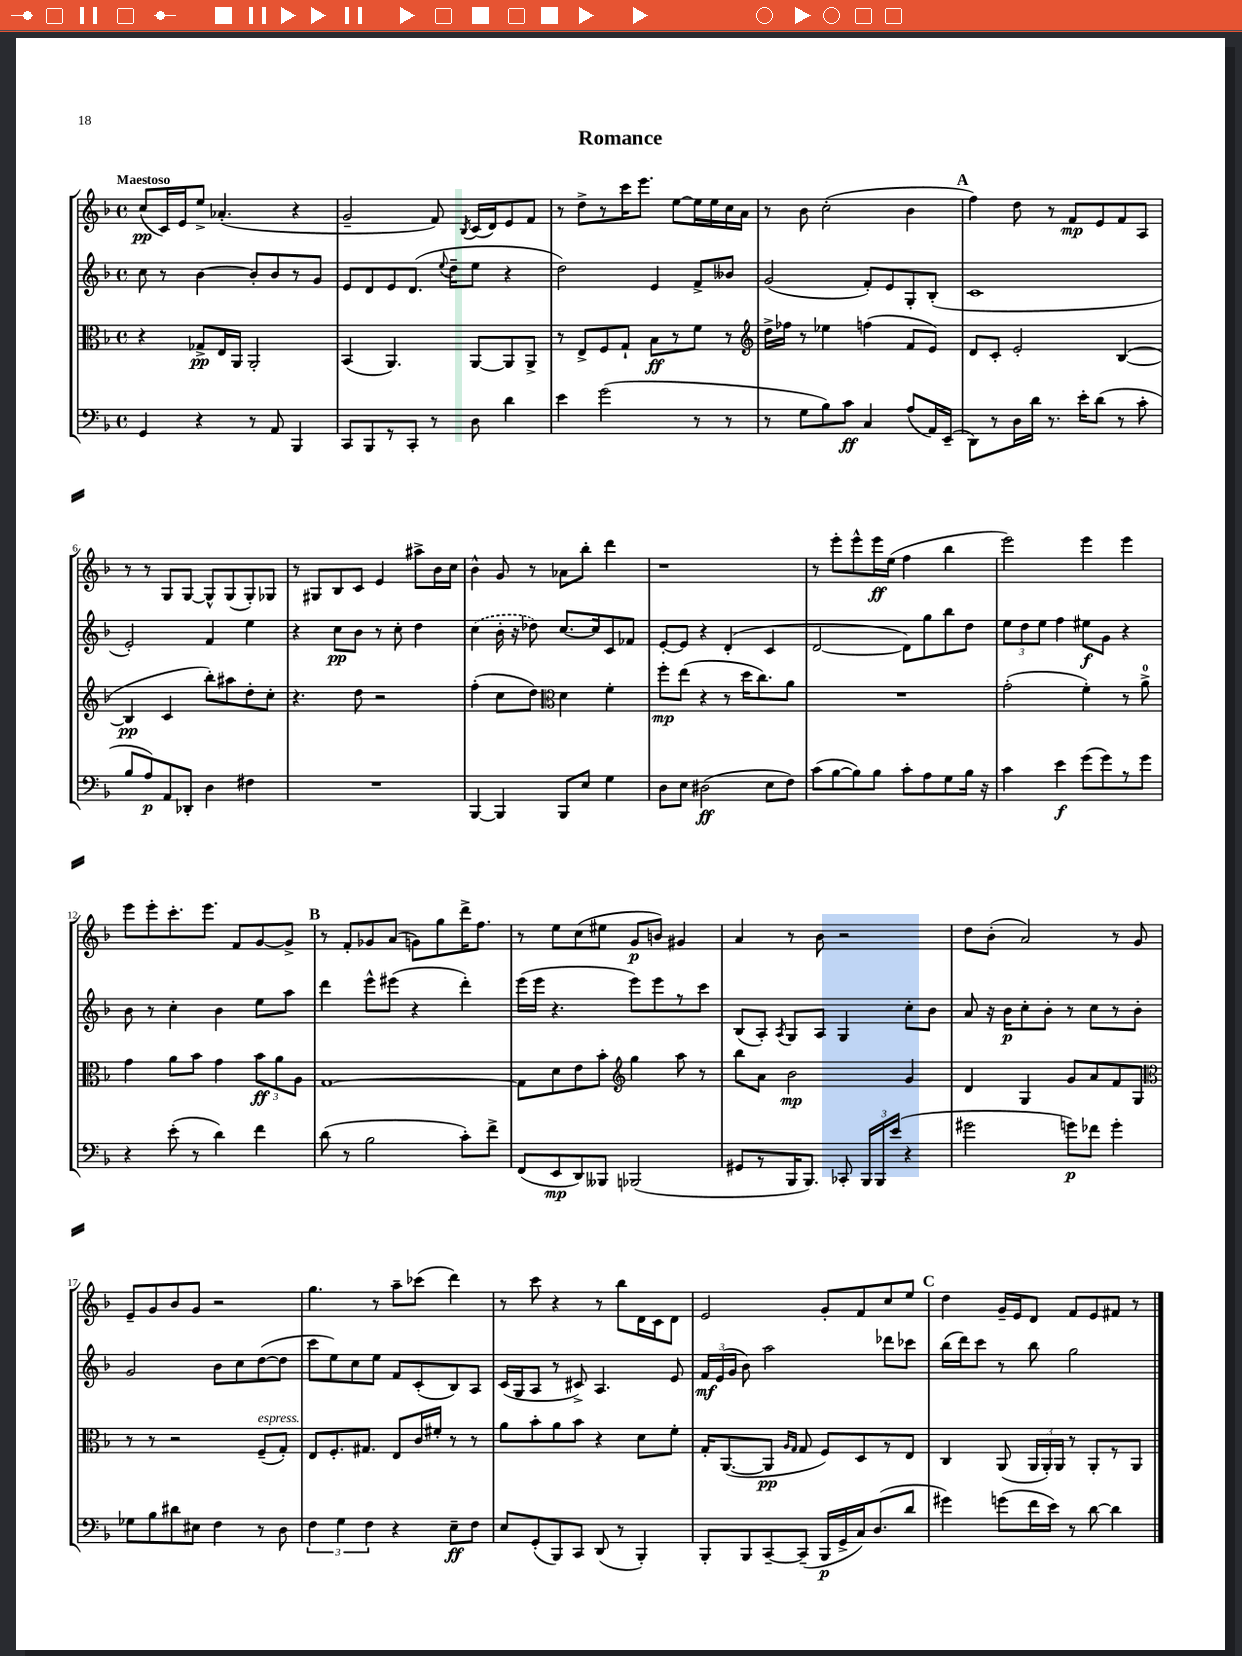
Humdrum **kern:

**kern	**dynam	**kern	**dynam	**kern	**dynam	**kern	**dynam
*part4	*part4	*part3	*part3	*part2	*part2	*part1	*part1
*staff4	*staff4	*staff3	*staff3	*staff2	*staff2	*staff1	*staff1
*clefF4	*	*clefC3	*	*clefG2	*	*clefG2	*
*k[b-]	*	*k[b-]	*	*k[b-]	*	*k[b-]	*
*M4/4	*	*M4/4	*	*M4/4	*	*M4/4	*
*met(c)	*	*met(c)	*	*met(c)	*	*met(c)	*
=1	=1	=1	=1	=1	=1	=1	=1
!	!	!	!	!	!	!LO:TX:a:B:t=Maestoso	!
4GG/	.	4r	.	8cc\	.	(8cc/L	pp
.	.	.	.	8r	.	16c/L)	.
.	.	.	.	.	.	16e/J	.
4r	.	8G-X^/L	pp	[4b-\	.	8ee^/J	.
.	.	16E/L	.	.	.	(4.a-X'/	.
.	.	16AA/JJ	.	.	.	.	.
8r	.	2AA'/	.	8b-'/L]	.	.	.
8AA/	.	.	.	8b-/	.	.	.
4BBB-/	.	.	.	8r	.	4r	.
.	.	.	.	8g/J	.	.	.
=2	=2	=2	=2	=2	=2	=2	=2
8CC/L	.	(4BB-/	.	8e/L	.	2g~/	.
8BBB-/	.	.	.	8d/	.	.	.
8r	.	4.AA/)	.	8e/	.	.	.
8CC'/J	.	.	.	(8.d/J	.	.	.
8r	.	.	.	.	.	8f/)	.
.	.	.	.	8qqee/	.	.	.
.	.	.	.	16dd~\KL	.	.	.
.	.	.	.	.	.	8qB-/	.
8D\	.	[8AA/L	.	8ee\J	.	(16c/LL	.
.	.	.	.	.	.	16d/J)	.
4d\	.	8AA/]	.	4r	.	8e/	.
.	.	8AA^/J	.	.	.	8f/J	.
=3	=3	=3	=3	=3	=3	=3	=3
4e\	.	8r	.	2dd\)	.	8r	.
.	.	8E^/L	.	.	.	8dd^\L	.
(2g\	.	8F/	.	.	.	8r	.
.	.	8G`/J	.	.	.	16ccc\K	.
.	.	.	.	.	.	8.eee\J	.
.	.	8B-\L	ff	4e/	.	.	.
.	.	8r	.	.	.	[8ee\L	.
8r	.	8f\J	.	8f^/L	.	16ee\L]	.
.	.	.	.	.	.	16ee\	.
8r	.	8r	.	8b--X/J	.	16cc\	.
.	.	.	.	.	.	16a\JJ	.
=4	=4	=4	=4	=4	=4	=4	=4
*	*	*clefG2	*	*	*	*	*
8r	.	16dd^\LL	.	(2g/	.	8r	.
.	.	16ff-X\JJ	.	.	.	.	.
8G\L	.	8r	.	.	.	8b-\	.
8B-\)	.	4ee-X\	.	.	.	(2cc'\	.
8c\J	ff	.	.	.	.	.	.
4C/	.	(4ffn\	.	8f'/L)	.	.	.
.	.	.	.	8e/	.	.	.
(8A/L	.	8f/L	.	8G'/	.	4b-\	.
16AA/L)	.	8e/J)	.	(8B-'/J	.	.	.
(16EE~/JJ	.	.	.	.	.	.	.
!!LO:REH:place=s1:t=A
=5	=5	=5	=5	=5	=5	=5	=5
8DD\L)	.	8d/L	.	1c	.	4ff\)	.
8r	.	8c'/J	.	.	.	.	.
16D\L	.	2e'/	.	.	.	8dd\	.
16d\JJ	.	.	.	.	.	.	.
8.r	.	.	.	.	.	8r	.
.	.	.	.	.	.	8f/L	mp
16e'\KL	.	.	.	.	.	.	.
(8d\J	.	.	.	.	.	8e/	.
8r	.	([4B-/	.	.	.	8f/	.
8c'\	.	.	.	.	.	8A/J	.
!!LO:LB:g=z
=6	=6	=6	=6	=6	=6	=6	=6
8B-/L	.	4B-/]	pp	2e'/)	.	8r	.
8A/)	p	.	.	.	.	8r	.
8AA/	.	4c/	.	.	.	8G/L	.
8DD-X'/J	.	.	.	.	.	[8G/J	.
4D\	.	8bb-'\L)	.	4f/	.	8G^^/L]	.
.	.	8aa#X\	.	.	.	(8G/	.
4F#X\	.	8dd'\	.	4ee\	.	8G'/)	.
.	.	8cc'\J	.	.	.	8G-X/J	.
=7	=7	=7	=7	=7	=7	=7	=7
1r	.	4.r	.	4r	.	8r	.
.	.	.	.	.	.	8G#X/L	.
.	.	.	.	8cc\L	pp	8B-/	.
.	.	8dd\	.	8b-\J	.	8c/J	.
.	.	2r	.	8r	.	4e/	.
.	.	.	.	8cc'\	.	.	.
.	.	.	.	4dd\	.	8aa#X^\L	.
.	.	.	.	.	.	16b-\L	.
.	.	.	.	.	.	16cc\JJ	.
=8	=8	=8	=8	=8	=8	=8	=8
[4BBB-/	.	(4ff'\	.	(4cc\	.	4b-^^\	.
4BBB-/]	.	8cc\L	.	16b-'\	.	8g/	.
.	.	.	.	16r	.	.	.
.	.	8dd\J)	.	8dd-X\)	.	8r	.
*	*	*clefC3	*	*	*	*	*
8BBB-/L	.	4d\	.	[8.cc/L	.	8a-X\L	.
8E/J	.	.	.	.	.	8bb-'\J	.
.	.	.	.	16cc/k]	.	.	.
4G\	.	4f'\	.	8c/	.	4ddd\	.
.	.	.	.	8f-X/J	.	.	.
=9	=9	=9	=9	=9	=9	=9	=9
8D\L	.	8ff'\L	mp	[8e'/L	.	1r	.
8E\J	.	(8ee\J	.	8e/J]	.	.	.
(2D#X\	ff	4r	.	4r	.	.	.
.	.	8r	.	(4d'/	.	.	.
.	.	16dd\KL	.	.	.	.	.
.	.	8.cc\)	.	.	.	.	.
8E\L	.	.	.	4c/	.	.	.
8F\J)	.	8a\J	.	.	.	.	.
=10	=10	=10	=10	=10	=10	=10	=10
(8c\L	.	1r	.	[2d/	.	8r	.
[8B-\	.	.	.	.	.	8eee'\L	.
8B-\])	.	.	.	.	.	8eee^^\	.
8B-\J	.	.	.	.	.	16eee\L	ff
.	.	.	.	.	.	(16ee\JJ	.
8c'\L	.	.	.	8d\L])	.	4ff\	.
8A\	.	.	.	8gg\	.	.	.
8G\	.	.	.	8bb-\	.	4bb-\	.
16B-\Jk	.	.	.	8dd\J	.	.	.
16r	.	.	.	.	.	.	.
=11	=11	=11	=11	=11	=11	=11	=11
4c\	.	(2g'\	.	12ee\L	.	2eee\)	.
.	.	.	.	12dd\	.	.	.
.	.	.	.	12ee\J	.	.	.
4e\	f	.	.	4ff\	.	.	.
(8g\L	.	4f'\)	.	8ee#X\L	f	4eee\	.
8g\)	.	.	.	8g\J	.	.	.
8r	.	8r	.	4r	.	4eee\	.
8g\J	.	8a^\	.	.	.	.	.
!!LO:LB:g=z
=12	=12	=12	=12	=12	=12	=12	=12
4r	.	4g\	.	8b-\	.	8eee\L	.
.	.	.	.	8r	.	8eee'\	.
(8e'\	.	8a\L	.	4cc'\	.	8.ccc'\	.
8r	.	8b-\J	.	.	.	.	.
.	.	.	.	.	.	8.eee\J	.
4d\)	.	4g\	.	4b-\	.	.	.
.	.	.	.	.	.	8f/L	.
4f\	.	12b-\L	ff	8ee\L	.	[8g/	.
.	.	12a\	.	.	.	.	.
.	.	.	.	8aa\J	.	8g^/J]	.
.	.	12A\J	.	.	.	.	.
!!LO:REH:place=s1:t=B
=13	=13	=13	=13	=13	=13	=13	=13
(8d\	.	[1G	.	4ddd\	.	8r	.
8r	.	.	.	.	.	8f'/L	.
2B-\	.	.	.	8eee^^\L	.	8g-X/	.
.	.	.	.	(8eee#X\J	.	(8a/J	.
.	.	.	.	4r	.	8gn\L)	.
.	.	.	.	.	.	8gg\	.
8c'\L)	.	.	.	4ddd'\)	.	16ddd^\K	.
.	.	.	.	.	.	8.ff\J	.
8f^\J	.	.	.	.	.	.	.
=14	=14	=14	=14	=14	=14	=14	=14
(8FF/L	.	8G\L]	.	(16eee\LL	.	8r	.
.	.	.	.	16eee\JJ	.	.	.
8EE/	mp	8d\	.	4.r	.	8ee\L	.
8DD/)	.	8e\	.	.	.	(8cc\	.
8BBB--X/J	.	8b-'\J	.	.	.	8ee#X\J	.
*	*	*clefG2	*	*	*	*	*
(2BBB-X/	.	4gg\	.	8eee\L)	.	8g/L	p
.	.	.	.	8eee\	.	8bn/J)	.
.	.	8aa\	.	8r	.	4g#X/	.
.	.	8r	.	8ccc\J	.	.	.
=15	=15	=15	=15	=15	=15	=15	=15
8GG#X/L	.	8bb-\L	.	(8B-/L	.	4a/	.
8r	.	8a\J	.	8A'/J)	.	.	.
.	.	.	.	8qA/	.	.	.
16BBB-/K	.	2b-\	mp	8G/L	.	8r	.
8.BBB-/J)	.	.	.	.	.	.	.
.	.	.	.	8A/J	.	8b-\	.
8CC-X'/	.	.	.	4G/	.	2r	.
24BBB-/LL	.	.	.	.	.	.	.
24BBB-/	.	.	.	.	.	.	.
(24e/JJ	.	.	.	.	.	.	.
4r	.	4g/	.	8cc'\L	.	.	.
.	.	.	.	8b-\J	.	.	.
=16	=16	=16	=16	=16	=16	=16	=16
2g#X\	.	4d/	.	8a/	.	8dd\L	.
.	.	.	.	16r	.	(8b-'\J	.
.	.	.	.	16b-\KL	p	.	.
.	.	4G/	.	8cc'\	.	2a/)	.
.	.	.	.	8b-'\J	.	.	.
8gn\L)	p	8g/L	.	8r	.	.	.
8f-X\J	.	8a/	.	8cc\L	.	.	.
4g'\	.	8f/	.	8r	.	8r	.
.	.	8G/J	.	8b-'\J	.	8g/	.
!!LO:LB:g=z
=17	=17	=17	=17	=17	=17	=17	=17
*	*	*clefC3	*	*	*	*	*
8G-X\L	.	8r	.	2g/	.	8e~/L	.
8B-\	.	8r	.	.	.	8g/	.
8d#X\	.	2r	.	.	.	8b-/	.
8E#X\J	.	.	.	.	.	8g/J	.
4F\	.	.	.	8b-\L	.	2r	.
.	.	.	.	8cc\	.	.	.
!	!	!LO:TX:a:i:t=espress.	!	!	!	!	!
8r	.	(8F~/L	.	([8dd\	.	.	.
8D\	.	8G'/J)	.	8dd\J]	.	.	.
=18	=18	=18	=18	=18	=18	=18	=18
6F\	.	8E/L	.	8ccc\L	.	4.gg\	.
.	.	8.F'/	.	8ee\)	.	.	.
6G\	.	.	.	.	.	.	.
.	.	.	.	8cc\	.	.	.
.	.	8.G#X/J	.	.	.	.	.
6F\	.	.	.	.	.	.	.
.	.	.	.	8ee\J	.	8r	.
4r	.	8E/L	.	8f/L	.	8aa~\L	.
.	.	16c/L	.	(8c'/	.	(8ccc-X\J	.
.	.	16f#X'/JJ	.	.	.	.	.
8E~\L	ff	8r	.	8B-/)	.	4ddd\)	.
8F\J	.	8r	.	8A/J	.	.	.
=19	=19	=19	=19	=19	=19	=19	=19
8E/L	.	8a\L	.	(16c/LL	.	8r	.
.	.	.	.	16G/J	.	.	.
(8GG'/	.	8b-'\	.	8A/J	.	8ccc\	.
8BBB-/)	.	8a\	.	8r	.	4r	.
8CC/J	.	8b-\J	.	8c#X^/)	.	.	.
(8DD/	.	4r	.	4.A/	.	8r	.
8r	.	.	.	.	.	8bb-\L	.
4BBB-'/)	.	8d\L	.	.	.	16d\L	.
.	.	.	.	.	.	16c\J	.
.	.	8f'\J	.	8e/	.	8d\J	.
=20	=20	=20	=20	=20	=20	=20	=20
8BBB-'/L	.	16G'/KL	.	24f/LL	mf	2e/	.
.	.	.	.	(24e/	.	.	.
.	.	([8.AA/	.	.	.	.	.
.	.	.	.	24g/JJ	.	.	.
8BBB-/	.	.	.	8b-\)	.	.	.
[8CC~/	.	8AA/J]	pp	2aa\	.	.	.
.	.	16qqA/LL	.	.	.	.	.
.	.	16qqG/JJ	.	.	.	.	.
(8CC~/J]	.	8G/	.	.	.	.	.
16BBB-/LL	p	8F/L)	.	.	.	8g'/L	.
16GG^/	.	.	.	.	.	.	.
16C/J)	.	8D/	.	.	.	8f/	.
(8.D/	.	.	.	.	.	.	.
.	.	8r	.	8ddd-X\L	.	8cc/	.
8d/J	.	8E/J	.	8ccc-X\J	.	8ee/J	.
!!LO:REH:place=s1:t=C
=21	=21	=21	=21	=21	=21	=21	=21
4g#X\)	.	4C/	.	(16bb-\LL	.	4dd\	.
.	.	.	.	16ddd\J)	.	.	.
.	.	.	.	8ccc\J	.	.	.
(8gn\L	.	(8AA/	.	8r	.	16g~/LL	.
.	.	.	.	.	.	16e/J	.
16f\L	.	24AA/LL	.	8bb-\	.	8d/J	.
.	.	24AA'/)	.	.	.	.	.
16e\JJ)	.	.	.	.	.	.	.
.	.	24AA/JJ	.	.	.	.	.
8r	.	8r	.	2gg\	.	8f/L	.
[8d\	.	8AA'/L	.	.	.	8e/	.
4d\]	.	8r	.	.	.	8f#X/J	.
.	.	8AA/J	.	.	.	8r	.
==	==	==	==	==	==	==	==
*-	*-	*-	*-	*-	*-	*-	*-
